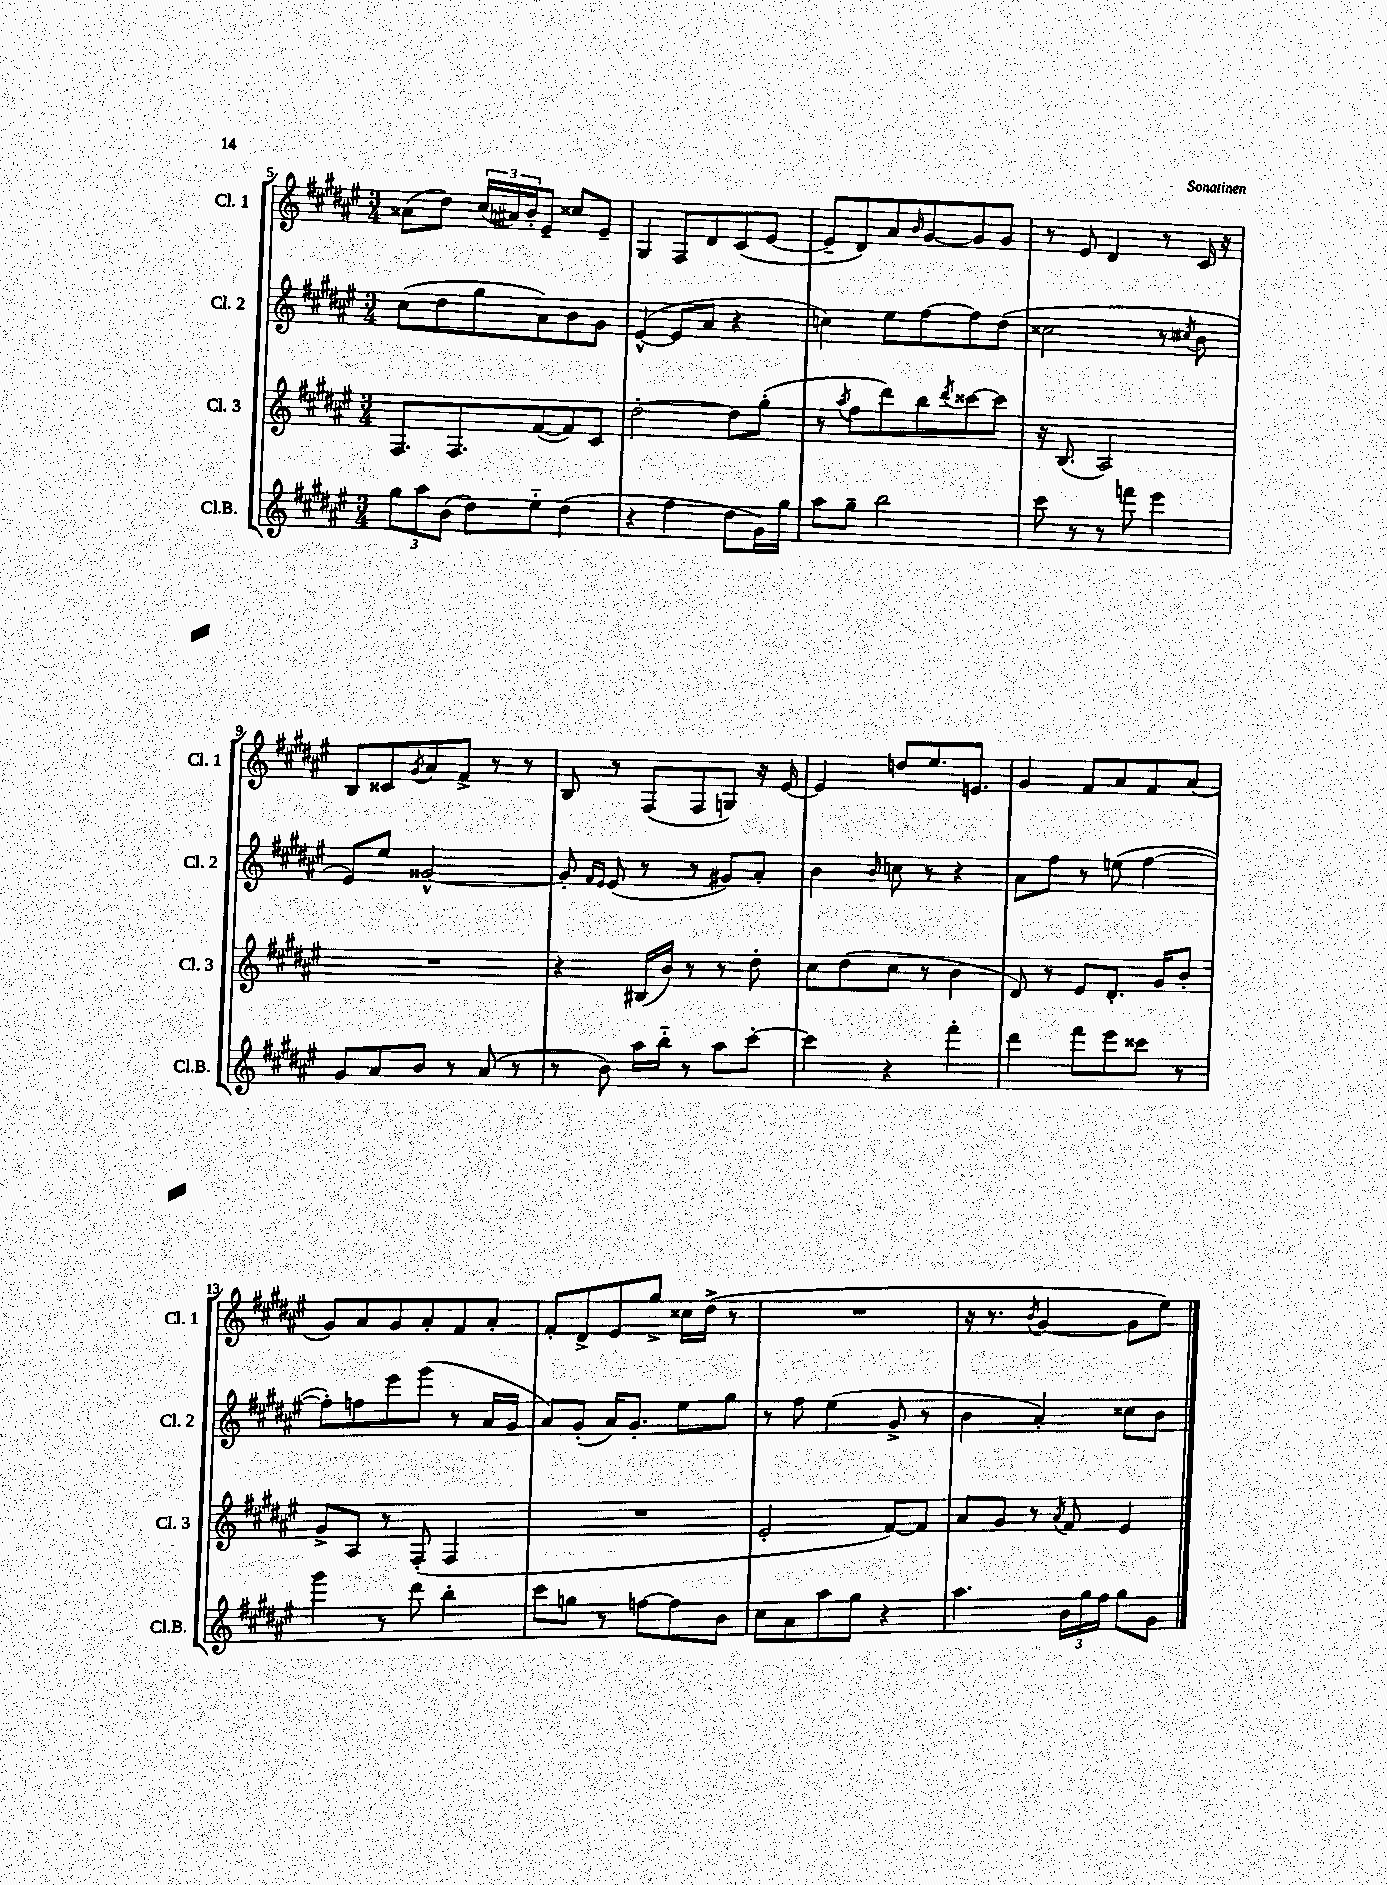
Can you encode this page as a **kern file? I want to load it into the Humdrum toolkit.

**kern	**kern	**kern	**kern
*staff4	*staff3	*staff2	*staff1
*clefG2	*clefG2	*clefG2	*clefG2
*k[f#c#g#d#a#e#]	*k[f#c#g#d#a#e#]	*k[f#c#g#d#a#e#]	*k[f#c#g#d#a#e#]
*M3/4	*M3/4	*M3/4	*M3/4
12gg#	8.F#	(8cc#	(8a##
12aa#	.	.	.
.	.	8dd#	8dd#)
(12b	.	.	.
.	8.F#	.	.
8dd#)	.	8gg#	(24cc#
.	.	.	24a#)
.	.	.	24b'
8ee#'~	([8f#	8a#)	8e#~
(4dd#	8f#])	8b	8cc##
.	8c#	8g#	8e#~
=	=	=	=
4r	[2dd#'	([4e#^^	4G#
4ff#	.	8e#]	8F#
.	.	8a#	8d#
8dd#	8dd#]	4r	(8c#
16g#)	(8gg#'	.	[8e#
16gg#	.	.	.
=	=	=	=
8aa#	8r	4cc)	8e#~]
.	8qaa#	.	.
8gg#~	8ff#	.	8d#)
2bb	8ddd#)	8ee#	8a#
.	.	.	16qqb
.	8bb	[8ff#	[8g#
.	8qddd#	.	.
.	[8ccc##	8ff#]	8g#]
.	8ccc##]	(8dd#	8g#
=	=	=	=
8ccc#	16r	2cc##	8r
.	(8.B	.	.
8r	.	.	8e#
8r	2A#)	.	4d#
8fff	.	.	.
4eee#	.	8r	8r
.	.	8qcc#	.
.	.	8b	16c#
.	.	.	16r
=	=	=	=
8g#	2.r	8e#)	8B
8a#	.	8ee#	8c##
.	.	.	8qg#
8b	.	[2g##^^	8a#
8r	.	.	8f#^
(8a#	.	.	8r
8r	.	.	8r
=	=	=	=
8r	4r	8g##']	8B
.	.	16qqf#	.
.	.	16qqe#	.
8b)	.	(8e#	8r
16aa#	(16B#	8r	(8F#
16bb'~	16b)	.	.
8r	8r	8r	8F#
8aa#	8r	8g#)	8G)
[8ccc#'	8dd#'	8a#'	16r
.	.	.	[16e#
=	=	=	=
4ccc#]	8cc#	4b	4e#]
.	(8dd#	.	.
.	.	16qqb	.
4r	8cc#	8cc	8dd
.	8r	8r	8.ee#
4fff#'	4b	4r	.
.	.	.	8.e
=	=	=	=
4ddd#	8d#)	8a#	4g#
.	8r	8ff#	.
8fff#	8e#	8r	8f#
8eee#	8.d#'	(8ee	8a#
8ccc##	.	[4ff#	8f#
.	16g#	.	.
8r	8b'	.	(8a#
=	=	=	=
4ggg#	8g#^	8ff#'])	8g#)
.	8A#	8ff	8a#
8r	8r	8eee#	8g#
8ddd#	(8F#'	(8ggg#	8a#'
4bb'	4F#	8r	8f#
.	.	16a#	8a#'
.	.	16g#	.
=	=	=	=
8ccc#	2.r	8a#)	8f#'
8gg	.	(8g#'	8d#^
8r	.	16a#)	8e#
.	.	8.g#'	.
[8ff	.	.	8gg#^
8ff]	.	8ee#	16cc##
.	.	.	(16dd#^
8b	.	8gg#	8r
=	=	=	=
8cc#	2e#'	8r	2.r
8a#	.	8ff#	.
8aa#	.	(4ee#	.
8gg#	.	.	.
4r	[8f#)	8g#^	.
.	8f#]	8r	.
=	=	=	=
4.aa#	8a#	4b	16r
.	.	.	8.r
.	8g#	.	.
.	.	.	8qb
.	8r	4a#')	[4g#
.	8qa#	.	.
24b	8f#	.	.
24gg#	.	.	.
24ff#	.	.	.
8gg#	4e#	8cc##	8g#]
8g#	.	8b	8ee#)
==	==	==	==
*-	*-	*-	*-
